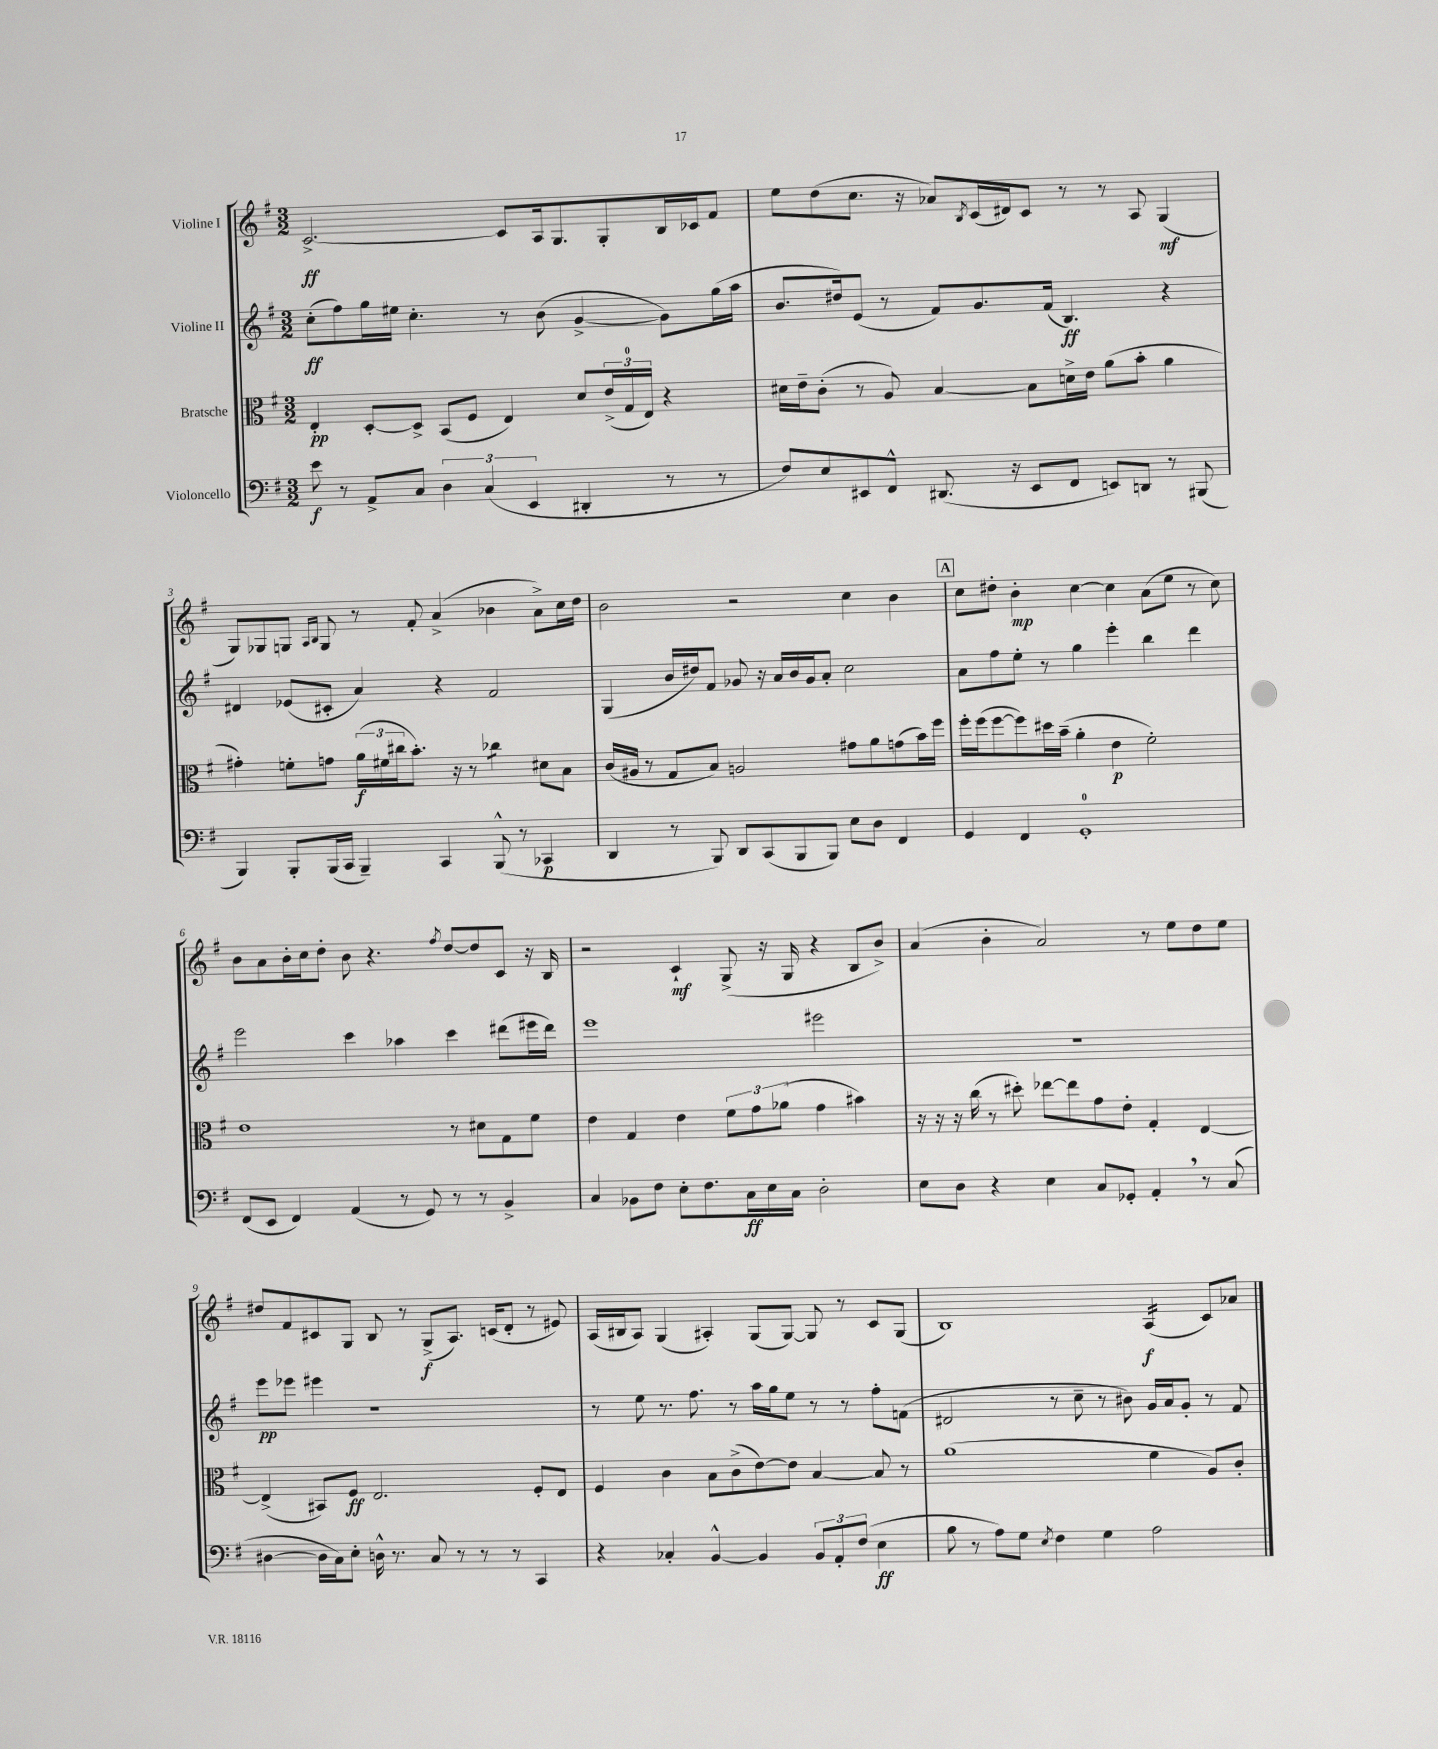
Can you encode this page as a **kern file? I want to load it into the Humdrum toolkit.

**kern	**kern	**kern	**kern
*staff4	*staff3	*staff2	*staff1
*clefF4	*clefC3	*clefG2	*clefG2
*k[f#]	*k[f#]	*k[f#]	*k[f#]
*M3/2	*M3/2	*M3/2	*M3/2
8e	4E'	(8cc'	[2.c^
8r	.	8ff#)	.
8AA^	[8D'	16gg	.
.	.	16ee#	.
8C	8D^]	4.cc'	.
6D	(8BB	.	.
.	8F#	.	.
(6C	.	.	.
.	4E)	8r	8c]
6EE	.	.	.
.	.	(8b	16A
.	.	.	8.G
4DD#'	8d	[4g^	.
.	(24e^	.	8G'
.	24G	.	.
.	24E)	.	.
8r	4r	8g])	16B
.	.	.	16c-
8r	.	(16gg	8f#
.	.	16aa	.
=	=	=	=
8F#)	16d#	8.b	8ee
.	16e~	.	.
8E	(8c'	.	(8dd
.	.	16dd#)	.
8EE#	8r	(8e	8.cc
8FF#^^	8A)	8r	.
.	.	.	16r
(8.DD#	[4B	8f#)	8a-)
.	.	.	8qB
.	.	8.g	(16c
16r	.	.	16d#)
8EE#	8B]	.	8c
.	.	(16f#	.
8FF#	16d^	4.B)	8r
.	16e	.	.
8EE)	(8a	.	8r
8DD	8b'	.	8A
8r	4a	4r	(4G
(8BBB#	.	.	.
=	=	=	=
4BBB)	4g#')	4d#	8G)
.	.	.	8G-
8BBB'	8f'	(8e-	8G
.	.	.	16qqA
.	.	.	16qqB
(16BBB	8g	8c#'	8G
16CC	.	.	.
4BBB~)	(24a	4a)	8r
.	24f#	.	.
.	24cc#	.	.
.	8.b')	.	8f#'
4CC	.	4r	(4a^
.	16r	.	.
.	8r	.	.
(8BBB^^	4cc-	2f#	4b-
8r	.	.	.
4CC-	8d#	.	8a^)
.	8B	.	16cc
.	.	.	16dd
=	=	=	=
4DD	(16c	(4G	2b
.	16A#	.	.
.	8r	.	.
8r	8G	16b	.
.	.	16dd#)	.
8BBB)	8B)	8f#	.
8DD	2A	8g-	2r
(8CC	.	16r	.
.	.	16a	.
8BBB	.	16b	.
.	.	16g-	.
8BBB)	.	8a'	.
8E	8g#	2cc	4cc
8D	8a	.	.
4FF#	(8g	.	4b
.	16b)	.	.
.	16ff#	.	.
=	=	=	=
4GG	16ff#'	8a	8cc
.	(16ff#	.	.
.	[8ff#	8ff#	8dd#'
4FF#	8ff#])	8ee'	4b'
.	16dd#	8r	.
.	(16b~	.	.
1GG'	4a'	4gg	[4cc
.	4e	4eee'	4cc]
.	2f#')	4bb	(8a
.	.	.	8ee
.	.	4ddd	8r
.	.	.	8cc)
=	=	=	=
(8FF#	1e	2eee	8b
8EE	.	.	8a
4FF#)	.	.	16b'
.	.	.	16cc
.	.	.	8dd'
(4AA	.	4ccc	8b
.	.	.	4.r
8r	.	4aa-	.
8GG)	.	.	.
.	.	.	8qff#
8r	8r	4ccc	[8dd
8r	8d#	.	8dd]
4BB^	8G	(8ddd#	8c
.	8f#	16eee#	16r
.	.	16ddd#)	16B
=	=	=	=
4C	4e	1eee	2r
8BB-	4G	.	.
8F#	.	.	.
8E'	4e	.	4c`
8.F#	.	.	.
.	12f#	.	(8G^
16C	.	.	.
.	12g	.	.
16E	.	.	16r
.	(12a-	.	.
16C	.	.	16G
2D'	4g	2eee#	4r
.	4b#)	.	8B
.	.	.	8b^)
=	=	=	=
8E	16r	1.r	(4a
.	16r	.	.
8D	16r	.	.
.	(16cc	.	.
4r	8r	.	4b'
.	8dd#')	.	.
4E	[8ee-	.	2a)
.	8ee-]	.	.
8C	8g	.	.
8GG-'	8e'	.	.
4AA'	4G'	.	8r
.	.	.	8ee
8r	[4E	.	8dd
(8C	.	.	8ee
=	=	=	=
[4D#	(4E^]	8eee	8dd#
.	.	8eee-	8f#
16D#]	8BB#)	4eee#	8c#
16C)	.	.	.
8E'	8F#	.	8G
16D^^	2.E	1r	8B
8.r	.	.	.
.	.	.	8r
8C	.	.	(8G^
8r	.	.	8.A)
8r	.	.	.
.	.	.	(16c
8r	.	.	8d'
4CC	8F#'	.	8r
.	8E	.	8e#)
=	=	=	=
4r	4F#	8r	(16A
.	.	.	16B#
.	.	8ee	8A)
4C-'	4c	8.r	(4G
.	.	8.ff#	.
[4BB^^	8B	.	4A#')
.	(8c^	8r	.
4BB]	[8e)	16aa	(8G
.	.	16gg	.
.	8e]	8ee	[8G)
12BB	[4B	8r	8G]
12AA'	.	.	.
.	.	8r	8r
(12F#	.	.	.
4E	8B]	8ff#'	8c
.	8r	(8f	(8G
=	=	=	=
8B	(1a	2d#	1B)
8r	.	.	.
8A)	.	.	.
8G	.	.	.
8qE	.	.	.
4F#	.	8r	.
.	.	8cc~	.
4G	.	8r	.
.	.	8b#)	.
2A	4f#	16g	(4A
.	.	16a	.
.	.	8g'	.
.	8A)	8r	8c)
.	8c'	8f#	8a-
==	==	==	==
*-	*-	*-	*-
